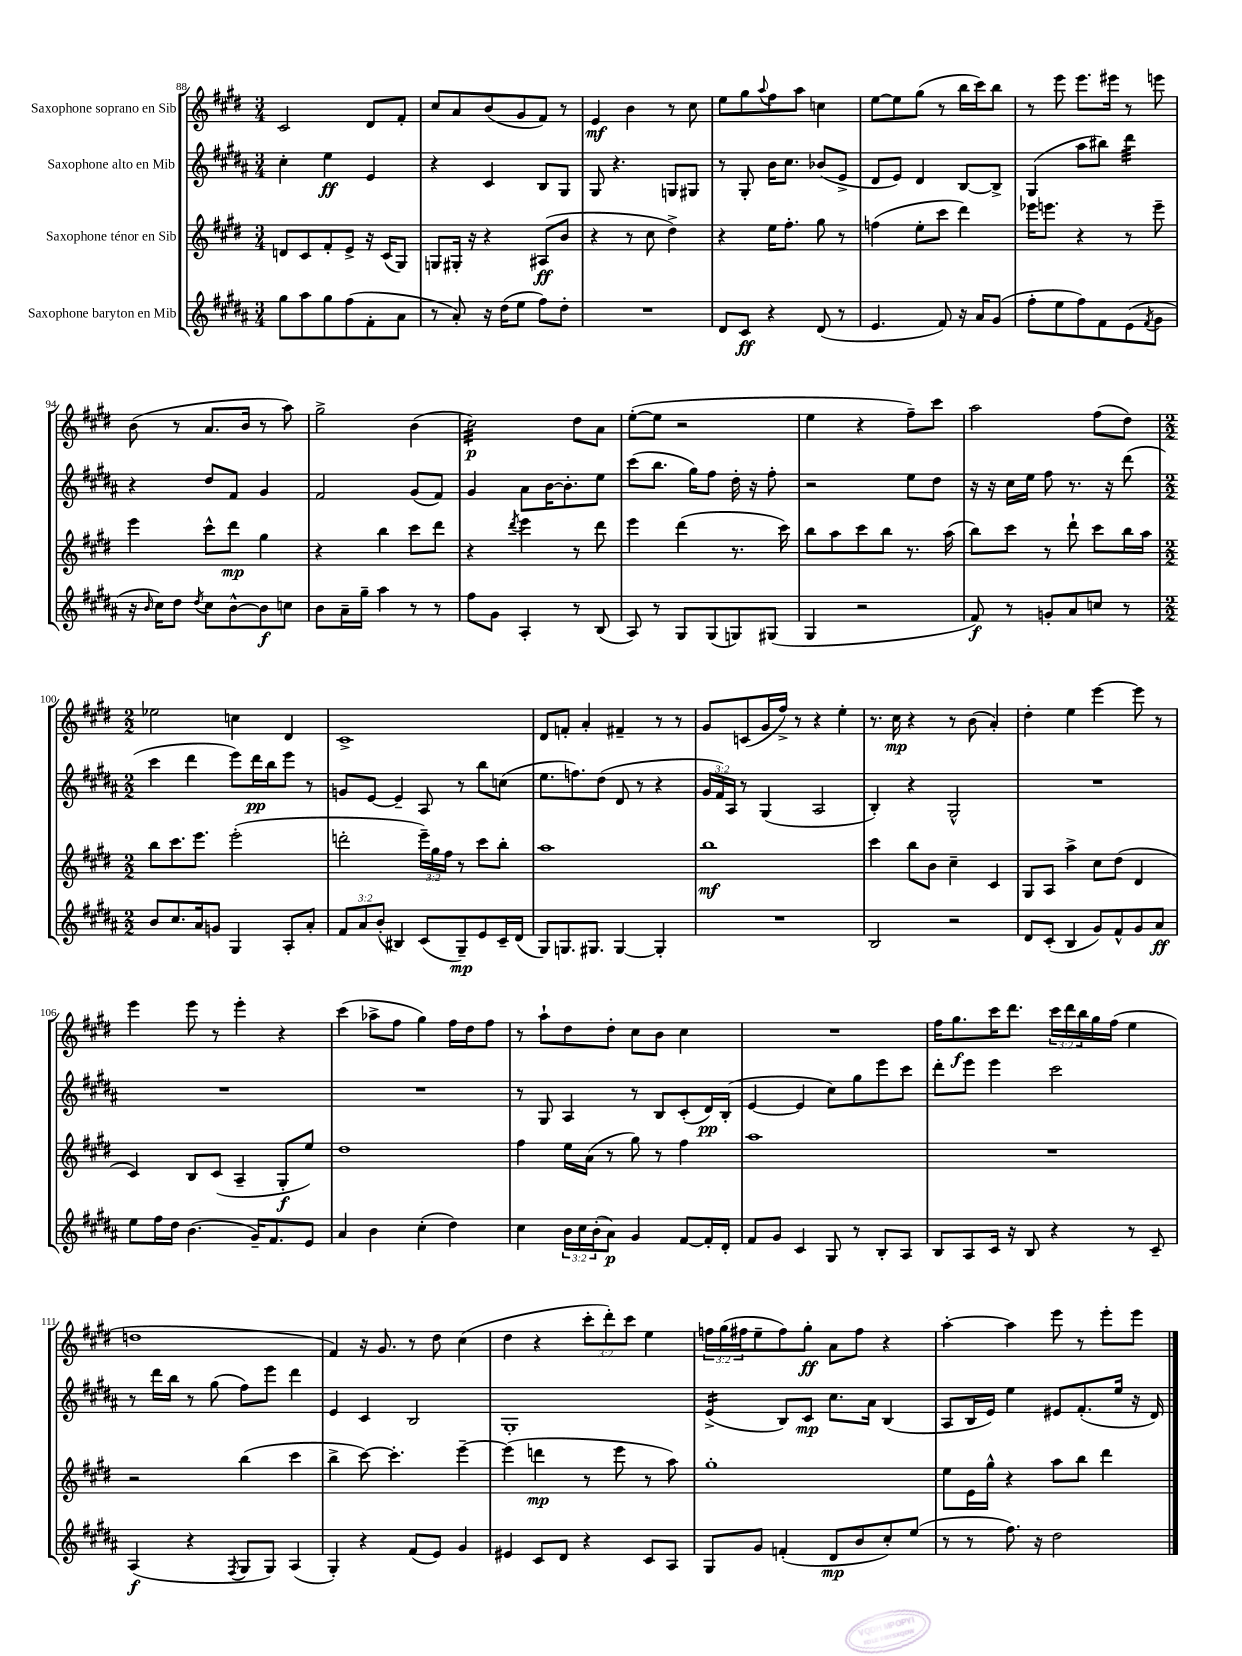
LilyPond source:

<<
\new StaffGroup <<
\new Staff = "s0" \with { instrumentName = "Saxophone soprano en Sib" } {
    \clef treble \key e \major \numericTimeSignature \time 3/4 \override Staff.TupletNumber.text = #tuplet-number::calc-fraction-text
    cis'2 dis'8 fis'8-. |
    cis''8 a'8 b'8( gis'8 fis'8) r8 |
    e'4\mf b'4 r8 cis''8 |
    e''8 gis''8 \appoggiatura { a''8 } fis''8 a''8 c''4 |
    e''8~ e''8 gis''8( r8 b''16 cis'''16) b''8 |
    r8 e'''8 e'''8. eis'''16 r8 e'''8 |
    b'8( r8 a'8. b'16 r8 a''8) |
    gis''2-> b'4( |
    cis''2:32\p) dis''8 a'8 |
    e''8~-.( e''8 r2 |
    e''4 r4 fis''8--) cis'''8 |
    a''2 fis''8( dis''8) |
    \numericTimeSignature \time 2/2 ees''2 c''4 dis'4 |
    cis'1-> |
    dis'8 f'8-. a'4-. fis'4-- r8 r8 |
    gis'8 c'8( gis'16 fis''16->) r8 r4 e''4-. |
    r8. cis''16\mp r4 r8 b'8( a'4-.) |
    dis''4-. e''4 e'''4~ e'''8 r8 |
    e'''4 e'''8 r8 e'''4-. r4 |
    cis'''4( aes''8-> fis''8 gis''4) fis''16 dis''16 fis''8 |
    r8 a''8-! dis''8 dis''8-. cis''8 b'8 cis''4 |
    R1 |
    fis''16 gis''8.\f cis'''16 dis'''8. \tuplet 3/2 { cis'''16 dis'''16 b''16 } gis''16 fis''16( e''4 |
    d''1 |
    fis'4) r16 gis'8. r8 dis''8 cis''4( |
    dis''4 r4 \tuplet 3/2 { cis'''8-. dis'''8-.) cis'''8 } e''4 |
    \tuplet 3/2 { f''16 gis''16( fis''16 } e''8-- fis''8) gis''8-.\ff a'8 fis''8 r4 |
    a''4~-. a''4 e'''8 r8 e'''8-. e'''8 \bar "|." |
}
\new Staff = "s1" \with { instrumentName = "Saxophone alto en Mib" } {
    \clef treble \key b \major \numericTimeSignature \time 3/4 \override Staff.TupletNumber.text = #tuplet-number::calc-fraction-text
    cis''4-. e''4\ff e'4 |
    r4 cis'4 b8 gis8 |
    gis8 r4. g8 gis8 |
    r8 gis8-. b'16 cis''8. bes'8( e'8-> |
    dis'8 e'8) dis'4 b8~ b8-> |
    gis4( ais''8 bis''8) dis'''4:32 |
    r4 dis''8 fis'8 gis'4 |
    fis'2 gis'8( fis'8) |
    gis'4 ais'8 b'16~ b'8.-. e''8 |
    cis'''8( b''8. gis''16) fis''8 dis''16-. r16 fis''8-. |
    r2 e''8 dis''8 |
    r16 r16 cis''16 e''16 fis''8 r8. r16 dis'''8( |
    \numericTimeSignature \time 2/2 cis'''4 dis'''4 e'''8) dis'''16\pp b''16 e'''8 r8 |
    g'8 e'8~ e'4-- ais8 r8 b''8 c''8( |
    e''8. f''8.) dis''8( dis'8 r8 r4 |
    \tuplet 3/2 { gis'16 fis'16) ais16 } r8 gis4( ais2 |
    b4-.) r4 gis2-^ |
    R1 |
    R1 |
    R1 |
    r8 gis8 ais4 r8 b8 cis'8-.( dis'16\pp) b16-.( |
    e'4~ e'4 cis''8) gis''8 e'''8 cis'''8 |
    dis'''8-. e'''8 e'''4 cis'''2 |
    r8 dis'''16 b''16 r8 gis''8( fis''8) e'''8 dis'''4 |
    e'4 cis'4 b2 |
    gis1-. |
    e'4:16->( b8) cis'8\mp cis''8. ais'16 b4( |
    ais8 b16 e'16) e''4 eis'8 fis'8.-.( e''16 r16 dis'16) \bar "|." |
}
\new Staff = "s2" \with { instrumentName = "Saxophone ténor en Sib" } {
    \clef treble \key e \major \numericTimeSignature \time 3/4 \override Staff.TupletNumber.text = #tuplet-number::calc-fraction-text
    d'8 cis'8 fis'8-. e'8-> r16 cis'16( gis8) |
    g8 gis16-. r16 r4 ais8\ff( b'8 |
    r4 r8 cis''8 dis''4->) |
    r4 e''16 fis''8.-. gis''8 r8 |
    f''4( e''8-. cis'''8 dis'''4) |
    ees'''16 e'''8. r4 r8 e'''8-- |
    e'''4 cis'''8-^ dis'''8\mp gis''4 |
    r4 b''4 cis'''8 dis'''8 |
    r4 \acciaccatura { dis'''8 } e'''4 r8 dis'''8 |
    e'''4 dis'''4( r8. cis'''16) |
    b''8 a''8 cis'''8 b''8 r8. a''16( |
    b''8) cis'''8 r8 dis'''8-! cis'''8 b''16 a''16 |
    \numericTimeSignature \time 2/2 b''8 cis'''8. e'''8. e'''2-.( |
    d'''2-. \tuplet 3/2 { e'''16--) gis''16 fis''16 } r8 cis'''8 b''8-. |
    a''1 |
    b''1\mf |
    cis'''4 b''8 b'8 cis''4-- cis'4 |
    gis8 a8 a''4-> cis''8 dis''8( dis'4 |
    cis'4) b8 cis'8( a4-- gis8-.\f e''8) |
    dis''1 |
    fis''4 e''16 a'16( r8 gis''8) r8 fis''4 |
    a''1 |
    R1 |
    r2 b''4( cis'''4 |
    b''4-> cis'''8~) cis'''4.-. e'''4~-- |
    e'''4( d'''4\mp r8 e'''8 r8 a''8) |
    gis''1-. |
    e''8 e'16 gis''16-^ r4 a''8 b''8 dis'''4 \bar "|." |
}
\new Staff = "s3" \with { instrumentName = "Saxophone baryton en Mib" } {
    \clef treble \key b \major \numericTimeSignature \time 3/4 \override Staff.TupletNumber.text = #tuplet-number::calc-fraction-text
    gis''8 ais''8 gis''8 fis''8( fis'8-. ais'8 |
    r8 ais'8-.) r16 dis''16( e''8 fis''8) dis''8-. |
    R2. |
    dis'8 cis'8\ff r4 dis'8( r8 |
    e'4. fis'8) r16 ais'16 gis'8( |
    fis''8-. e''8 fis''8) fis'8 e'8( \acciaccatura { fis'8 } gis'8 |
    r16 \grace { b'16 } cis''16) dis''8 \acciaccatura { dis''8 } cis''8 b'8~-^ b'8\f c''8 |
    b'8 ais'16-- gis''16-- ais''4 r8 r8 |
    fis''8 gis'8 ais4-. r8 b8( |
    ais8) r8 gis8 gis8( g8) gis8( |
    gis4 r2 |
    fis'8\f) r8 g'8-. ais'8 c''8 r8 |
    \numericTimeSignature \time 2/2 b'8 cis''8. ais'16 g'8 gis4 ais8-. ais'8-. |
    \tuplet 3/2 { fis'8 ais'8 b'8-.( } bis4) cis'8( gis8--\mp) e'8 cis'16-- dis'16( |
    gis8) g8. gis8. gis4~ gis4-. |
    R1 |
    b2 r2 |
    dis'8 cis'8-.( b4 gis'8) fis'8-^ gis'8 ais'8\ff |
    e''8 fis''16 dis''16 b'4.( gis'16--) fis'8. e'8 |
    ais'4 b'4 cis''4-.( dis''4) |
    cis''4 \tuplet 3/2 { b'16 cis''16 b'16-.( } ais'8\p) gis'4 fis'8~ fis'16-. dis'16-. |
    fis'8 gis'8 cis'4 gis8 r8 b8-. ais8 |
    b8 ais8 cis'16 r16 b8 r4 r8 cis'8-- |
    ais4\f( r4 \acciaccatura { fis8 } gis8 gis8) ais4( |
    gis4-.) r4 fis'8( e'8) gis'4 |
    eis'4 cis'8 dis'8 r4 cis'8 ais8 |
    gis8 gis'8 f'4-.( dis'8\mp b'8 cis''8-.) e''8( |
    r8 r8 fis''8.) r16 dis''2 \bar "|." |
}
>>
>>
\layout { \context { \Score currentBarNumber = #88 } }
